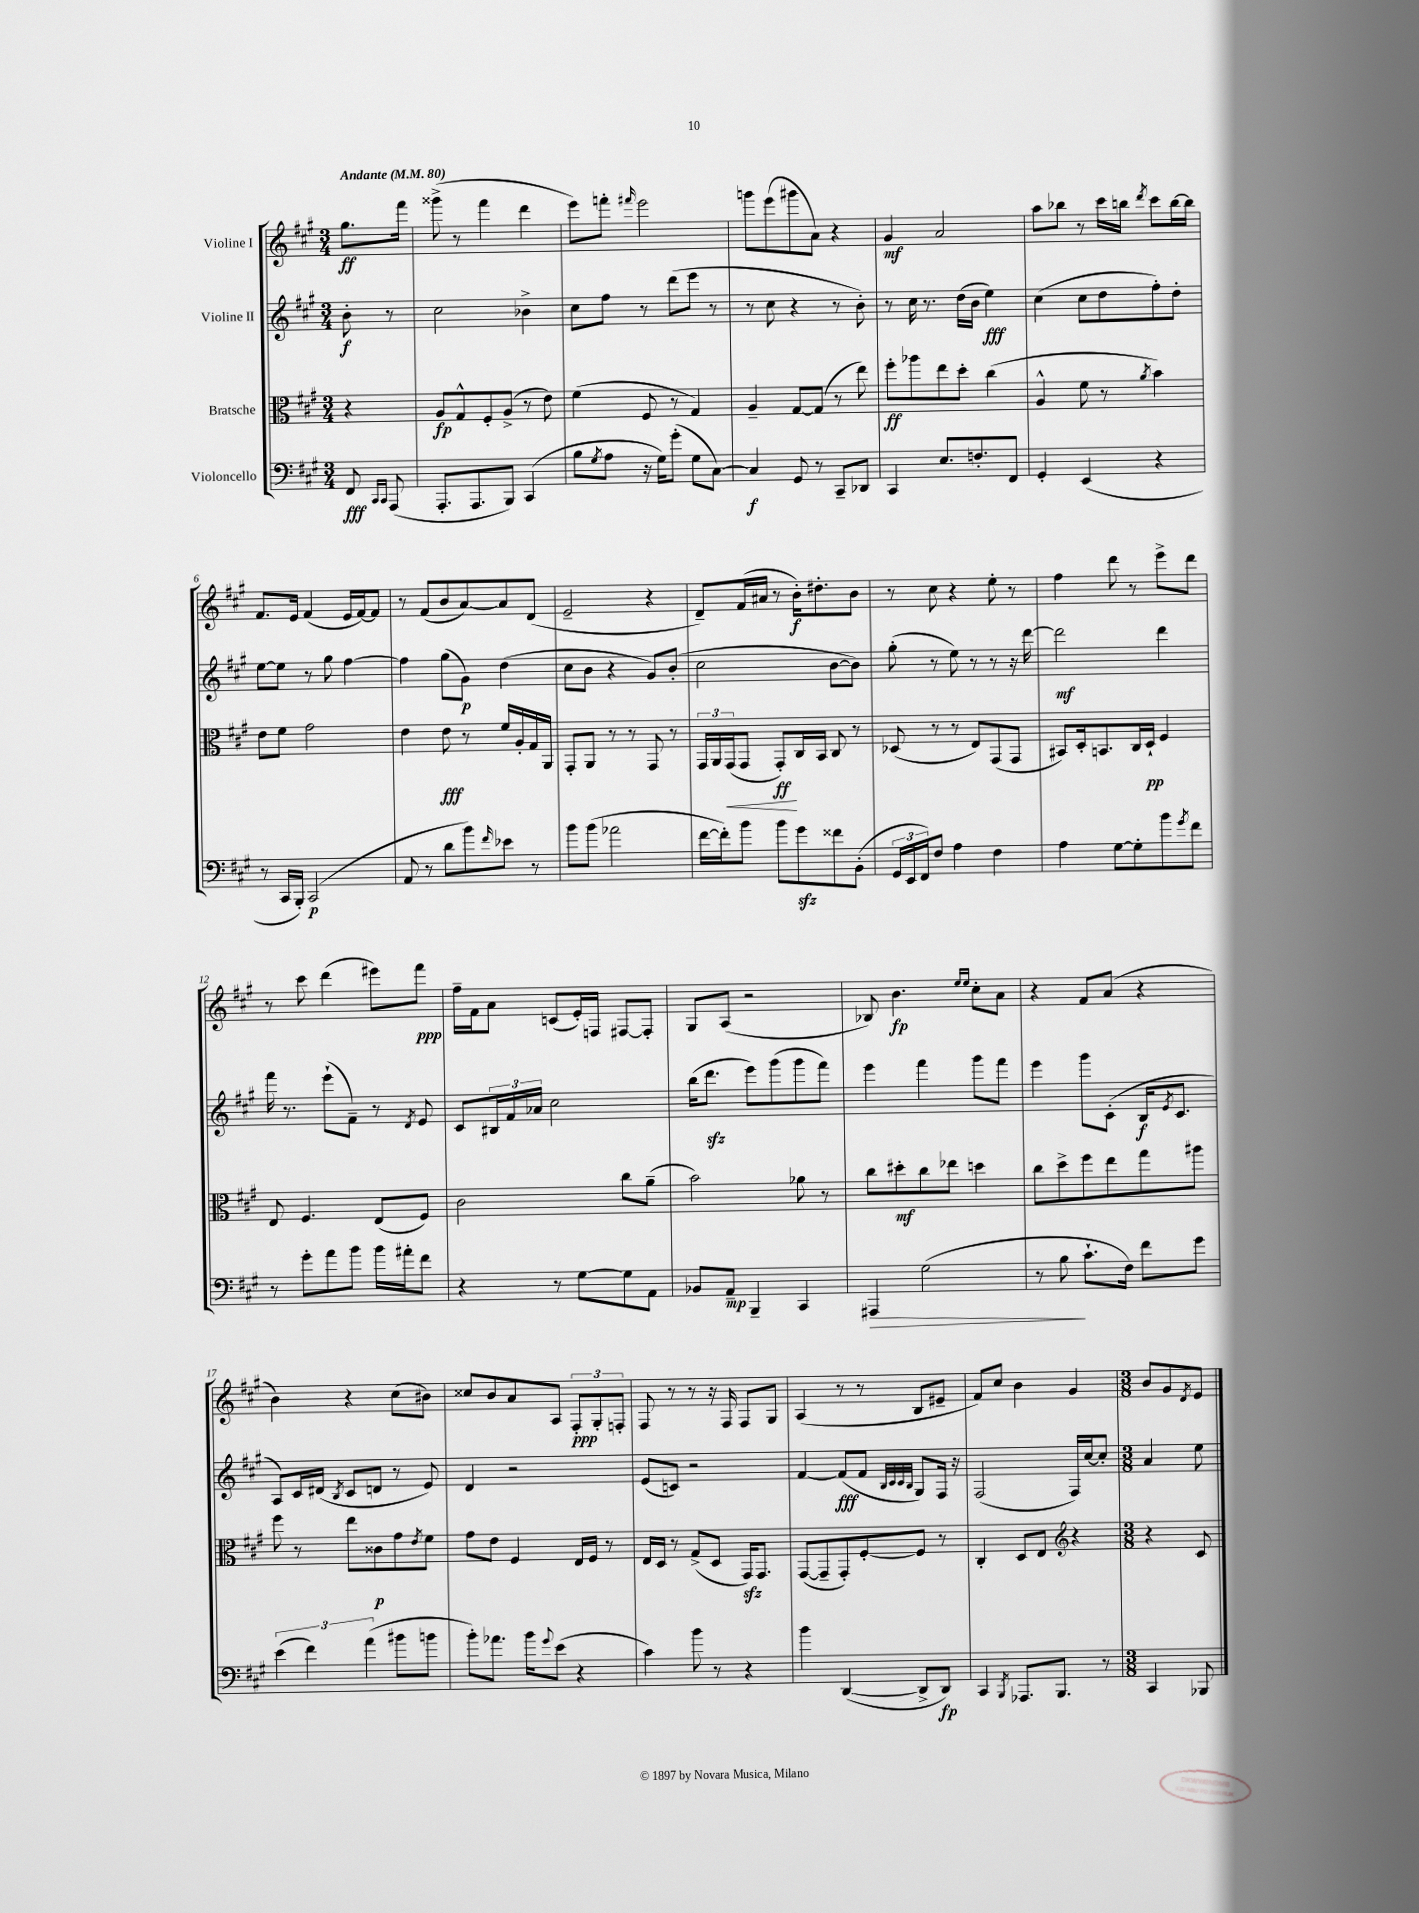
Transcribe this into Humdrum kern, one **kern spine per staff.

**kern	**kern	**kern	**kern
*staff4	*staff3	*staff2	*staff1
*clefF4	*clefC3	*clefG2	*clefG2
*k[f#c#g#]	*k[f#c#g#]	*k[f#c#g#]	*k[f#c#g#]
*M3/4	*M3/4	*M3/4	*M3/4
*MM80	*MM80	*MM80	*MM80
8FF#	4r	8b'	8.gg#
16qqCC#	.	.	.
16qqCC#	.	.	.
(8AAA	.	8r	.
.	.	.	16fff#
=	=	=	=
8.AAA'	8A	2cc#	(8ggg##^
.	8G#^^	.	8r
8.AAA	.	.	.
.	8F#'	.	4fff#
8BBB)	(8A^	.	.
(4CC#	8r	4b-^	4ddd
.	8e)	.	.
=	=	=	=
8B	(4f#	8cc#	8eee)
8qG#	.	.	.
8A	.	8ff#	8fff'
.	.	.	16qqfff#
16r	8F#	8r	2eee
16G#)	.	.	.
(8g#'	8r	(8ddd	.
8G#	4G#)	8eee	.
[8C#)	.	8r	.
=	=	=	=
4C#]	4A~	8r	8ggg
.	.	8cc#	(8eee
8GG#	[8G#	4r	8ggg#
8r	(8G#]	.	8a)
8CC#~	8r	8r	4r
8DD-	8ee)	8b')	.
=	=	=	=
4CC#	8ff#'	8r	4g#
.	8aa-	16cc#	.
.	.	8.r	.
8.E	8ee	.	2a
.	8dd'	(16dd	.
8.F'	.	16b	.
.	(4cc#	4ee)	.
8FF#	.	.	.
=	=	=	=
4GG#'	4A^^	(4cc#	8aa
.	.	.	8bb-
(4EE	8f#	8cc#	8r
.	8r	8dd	16ccc#
.	.	.	16bb
.	8qa	.	8qddd
4r	4b)	8ff#')	8ccc#
.	.	8dd'	[16bb
.	.	.	16bb]
=	=	=	=
8r	8e	[8ee	8.f#
16CC#	8f#	8ee]	.
16BBB')	.	.	16e
(2CC#	2g#	8r	(4f#
.	.	8gg#	.
.	.	[4ff#	16e
.	.	.	[16f#)
.	.	.	8f#]
=	=	=	=
8AA	4e	4ff#]	8r
8r	.	.	(8f#
8d	8e	(8gg#	8b
8b)	8r	8g#)	[8a)
16qqf#	.	.	.
8e-	16f#	(4dd	8a]
.	16A'	.	.
8r	16G#	.	(8d
.	16AA	.	.
=	=	=	=
8b	8GG#'	8cc#	2e~
(8b	8AA	8b	.
2a-	8r	4r	.
.	8r	.	.
.	8GG#	8g#)	4r
.	8r	(8b'	.
=	=	=	=
[16f#	24GG#	2cc#	8d~)
.	24AA	.	.
16f#'])	.	.	.
.	(24GG#	.	.
8b	8GG#	.	(16f#
.	.	.	16a#
8b	8GG#')	.	8r
8g#	16C#	.	16b')
.	16BB	.	8.dd#'
8f##	8C#	[8b	.
(8BB'	8r	8b])	8b
=	=	=	=
24GG#	(8D-	(8gg#'	8r
24EE	.	.	.
24FF#)	.	.	.
8F#	8r	8r	8cc#
4A	8r	8ee)	4r
.	8E)	8r	.
4F#	(8GG#	8r	8ee'
.	8GG#	16r	8r
.	.	[16ddd	.
=	=	=	=
4A	8BB#)	2ddd]	4ff#
.	16D'	.	.
.	8.BB	.	.
[8G#	.	.	8ddd
8G#']	16C#	.	8r
.	16D`	.	.
8b	4F#	4ddd	8eee^
8qg#	.	.	.
8f#	.	.	8ddd
=	=	=	=
8r	8E	16fff#	8r
.	.	8.r	.
8g#'	4.F#	.	8ccc#
8a	.	(8eee`	(4ddd
8b	.	8f#~)	.
16b	(8E	8r	8eee#)
16a#'	.	.	.
.	.	8qd	.
8f#	8F#)	8e	8fff#
=	=	=	=
4r	2c#	8c#	16ff#~
.	.	.	16f#
.	.	24B#	8a
.	.	24f#	.
.	.	24a-	.
8r	.	2cc#	(8c
[8G#	.	.	16e')
.	.	.	16F
8G#]	8cc#	.	[8F#
8AA	(8a~	.	8F#']
=	=	=	=
8BB-	2b)	(16bb	8G#
.	.	8.ddd	.
8AA~	.	.	(8A
4BBB~	.	8eee)	2r
.	.	(8ggg#	.
4CC#	8a-	8ggg#	.
.	8r	8fff#)	.
=	=	=	=
4AAA#	8cc#	4eee	8B-)
.	8dd#'	.	4.b
(2G#	8cc#	4fff#	.
.	8ee-	.	.
.	.	.	16qqee
.	.	.	16qqee
.	4dd	8ggg#	8cc#'
.	.	8fff#	8a
=	=	=	=
8r	8cc#	4eee	4r
8B	8dd^	.	.
8.c#`	8ff#	8ggg#	8f#
.	8ee	(8c#'	(8a
16F#)	.	.	.
8f#	8gg#	16B	4r
.	.	8qe	.
.	.	8.c#	.
8g#	8aa#	.	.
=	=	=	=
(6e	8ff#	8A)	4b)
.	8r	16c#	.
6f#)	.	.	.
.	.	(16d#	.
.	.	8qB	.
.	8ee	8c#	4r
(6a	.	.	.
.	8c##	8d	.
8b#	8g#	8r	(8cc#
.	8qe	.	.
8b	8f#	8e)	8b#)
=	=	=	=
8b')	8g#	4d	8cc##
8.a-	8e	.	8b
.	4F#	2r	8a
16b	.	.	.
8qqg#	.	.	.
(8e	.	.	8A
4r	16E	.	12F#'
.	16F#	.	.
.	.	.	12G#'
.	8r	.	.
.	.	.	12F'
=	=	=	=
4c#)	16E	(8e	8F#
.	16D	.	.
.	8r	8c)	8r
8b	(8G#^	2r	8r
8r	8D	.	16r
.	.	.	16F#
4r	16GG#)	.	8F#
.	8.GG#	.	.
.	.	.	8G#
=	=	=	=
4b	([8GG#	[4f#	(4A
.	8GG#~]	.	.
([4DD	8GG#')	(8f#]	8r
.	[8F#'	8f#	8r
.	.	32qqB	.
.	.	32qqc#	.
.	.	32qqc#	.
.	.	32qqB	.
8DD^]	8F#]	8G#)	8B
8DD)	8r	16F#	8e#~
.	.	16r	.
=	=	=	=
4CC#	4C#'	(2F#	8f#)
.	.	.	8cc#
8qBBB	.	.	.
8.AAA-	8D	.	4b
.	8E	.	.
8.BBB	.	.	.
.	4r	16F#)	4g#
.	.	[16cc#	.
8r	.	8cc#']	.
=	=	=	=
*	*clefG2	*	*
*M3/8	*M3/8	*M3/8	*M3/8
4CC#	4r	4a	8b
.	.	.	8g#
.	.	.	8qd
8BBB-	8c#	8ee	8e
==	==	==	==
*-	*-	*-	*-
